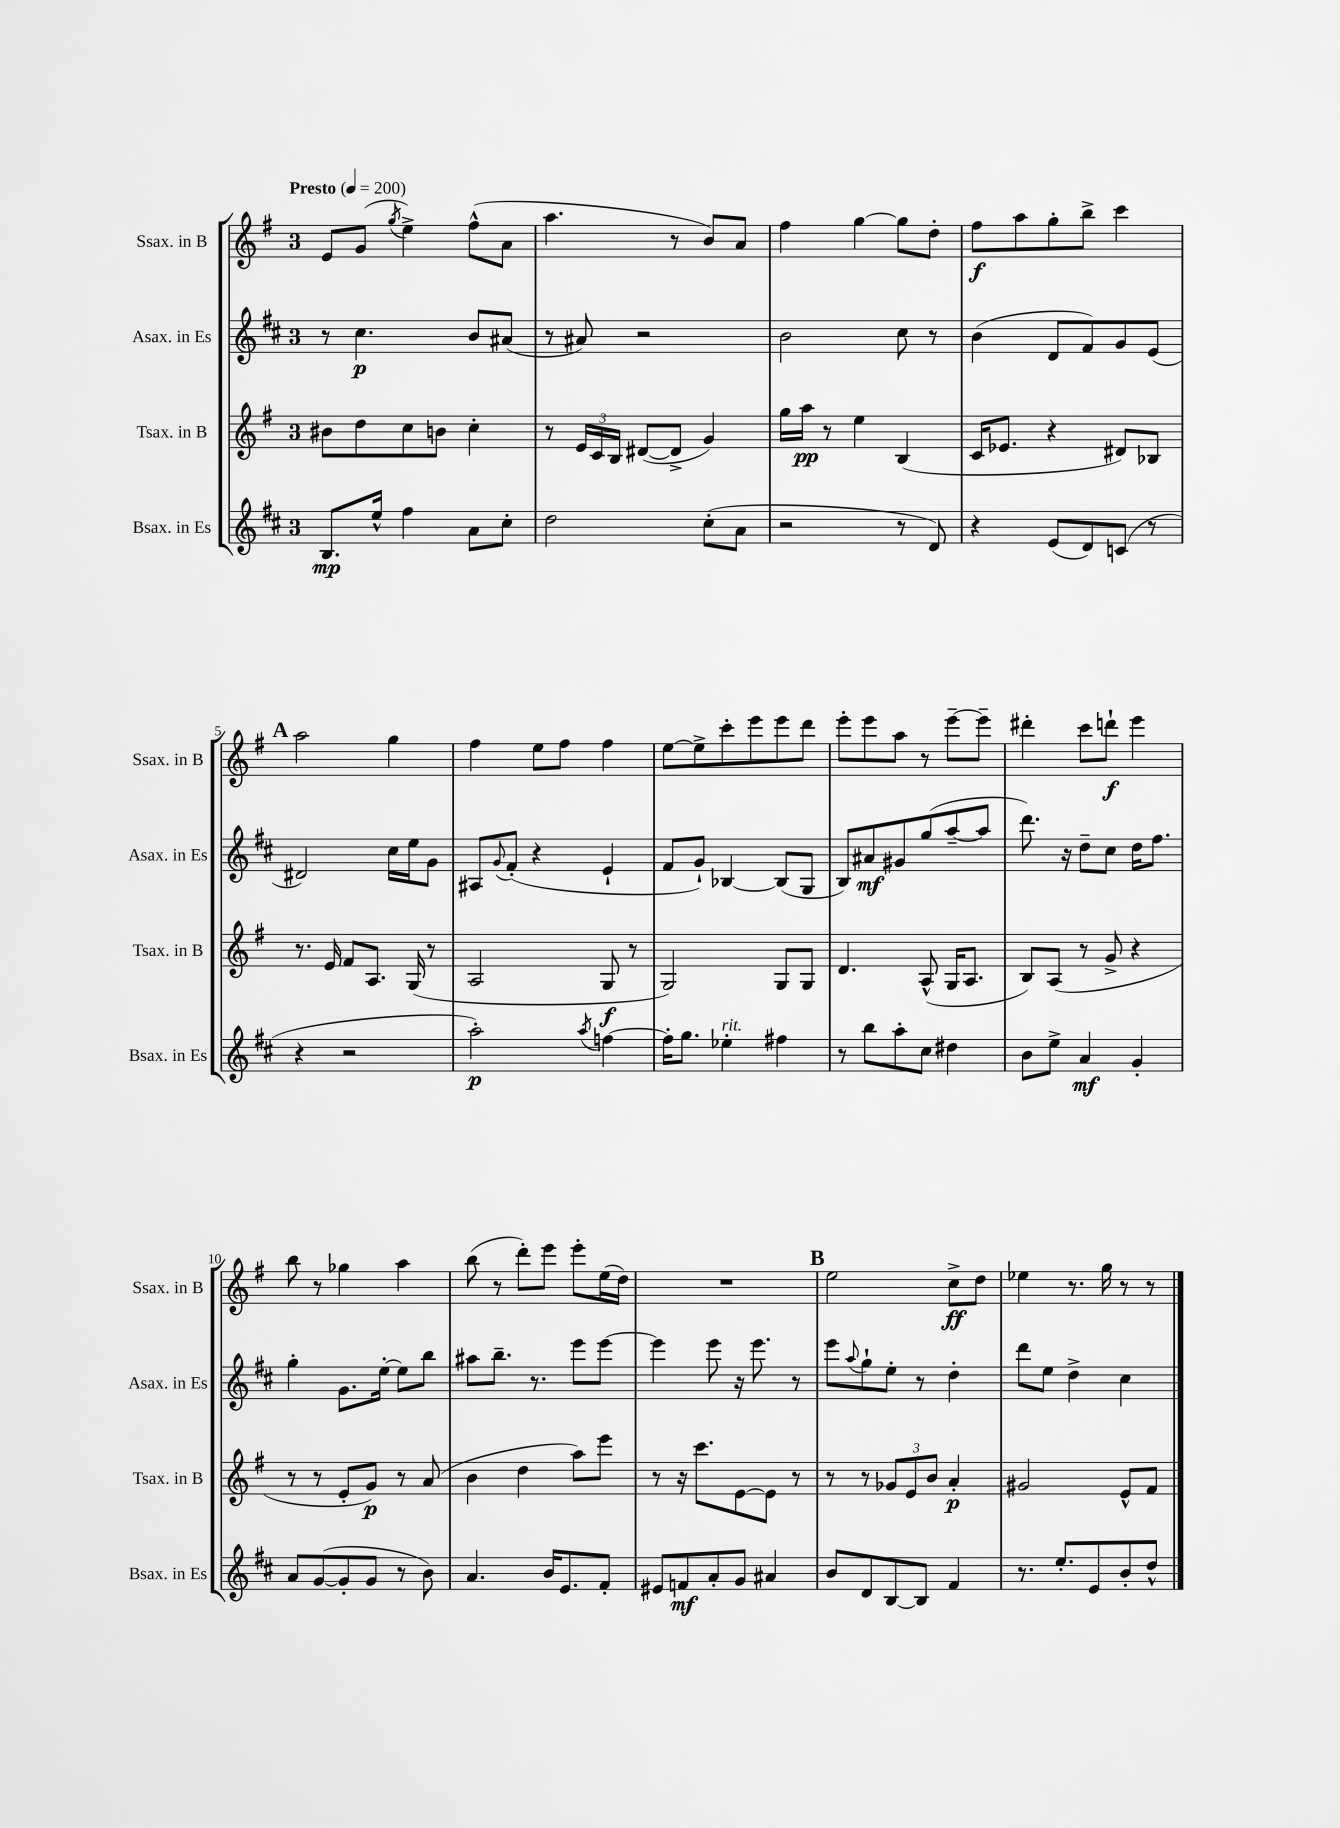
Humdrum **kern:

**kern	**dynam	**kern	**dynam	**kern	**dynam	**kern	**dynam
*part4	*part4	*part3	*part3	*part2	*part2	*part1	*part1
*staff4	*staff4	*staff3	*staff3	*staff2	*staff2	*staff1	*staff1
*I"Bsax. in Es	*	*I"Tsax. in B	*	*I"Asax. in Es	*	*I"Ssax. in B	*
*I'Bsax. in Es	*	*I'Tsax. in B	*	*I'Asax. in Es	*	*I'Ssax. in B	*
*clefG2	*	*clefG2	*	*clefG2	*	*clefG2	*
*k[f#c#]	*	*k[f#]	*	*k[f#c#]	*	*k[f#]	*
*M3/4	*	*M3/4	*	*M3/4	*	*M3/4	*
*MM200	*	*MM200	*	*MM200	*	*MM200	*
=1	=1	=1	=1	=1	=1	=1	=1
!	!	!	!	!	!	!LO:TX:a:B:t=Presto	!
8.B/L	mp	8b#X\L	.	8r	.	8e/L	.
.	.	8dd\	.	4.cc#\	p	(8g/J	.
16ee^^/Jk	.	.	.	.	.	.	.
.	.	.	.	.	.	8qgg/	.
4ff#\	.	8cc\	.	.	.	4ee^\)	.
.	.	8bn\J	.	.	.	.	.
8a\L	.	4cc'\	.	8b/L	.	(8ff#^^\L	.
8cc#'\J	.	.	.	(8a#X/J	.	8a\J	.
=2	=2	=2	=2	=2	=2	=2	=2
2dd\	.	8r	.	8r	.	4.aa\	.
.	.	24e/LL	.	8a#X/)	.	.	.
.	.	24c/	.	.	.	.	.
.	.	24B/JJ	.	.	.	.	.
.	.	([8d#X/L	.	2r	.	.	.
.	.	8d#^/J]	.	.	.	8r	.
(8cc#'\L	.	4g/)	.	.	.	8b/L)	.
8a\J	.	.	.	.	.	8a/J	.
=3	=3	=3	=3	=3	=3	=3	=3
2r	.	16gg\LL	.	2b\	.	4ff#\	.
.	.	16aa\JJ	pp	.	.	.	.
.	.	8r	.	.	.	.	.
.	.	4ee\	.	.	.	[4gg\	.
8r	.	(4B/	.	8cc#\	.	8gg\L]	.
8d/)	.	.	.	8r	.	8dd'\J	.
=4	=4	=4	=4	=4	=4	=4	=4
4r	.	16c/KL	.	(4b\	.	8ff#\L	f
.	.	8.e-X/J	.	.	.	.	.
.	.	.	.	.	.	8aa\	.
(8e/L	.	4r	.	8d/L	.	8gg'\	.
8d/)	.	.	.	8f#/)	.	8bb^\J	.
(8cn/J	.	8d#X/L)	.	8g/	.	4ccc\	.
8r	.	8B-X/J	.	(8e/J	.	.	.
!!LO:LB:g=z
!!LO:REH:place=s1:t=A
=5	=5	=5	=5	=5	=5	=5	=5
4r	.	8.r	.	2d#X/)	.	2aa\	.
.	.	16e/	.	.	.	.	.
2r	.	8f#/L	.	.	.	.	.
.	.	8.A/J	.	.	.	.	.
.	.	.	.	16cc#\LL	.	4gg\	.
.	.	(16G/	.	16ee\J	.	.	.
.	.	8r	.	8g\J	.	.	.
=6	=6	=6	=6	=6	=6	=6	=6
2aa'\)	p	2A/	.	8A#X/L	.	4ff#\	.
.	.	.	.	8qqg/	.	.	.
.	.	.	.	(8f#'/J	.	.	.
.	.	.	.	4r	.	8ee\L	.
.	.	.	.	.	.	8ff#\J	.
8qaa/	.	.	.	.	.	.	.
[4ffn\	.	8G/	f	4e`/	.	4ff#\	.
.	.	8r	.	.	.	.	.
=7	=7	=7	=7	=7	=7	=7	=7
16ff'\KL]	.	2G/)	.	8f#/L	.	[8ee\L	.
8.gg\J	.	.	.	.	.	.	.
.	.	.	.	8g`/J)	.	8ee^\]	.
!LO:TX:a:i:t=rit.	!	!	!	!	!	!	!
4ee-X'\	.	.	.	[4B-X/	.	8ccc'\	.
.	.	.	.	.	.	8eee\	.
4ff#X\	.	8G/L	.	(8B-/L]	.	8eee\	.
.	.	8G/J	.	8G/J	.	8ddd\J	.
=8	=8	=8	=8	=8	=8	=8	=8
8r	.	4.d/	.	8B/L)	.	8eee'\L	.
8bb\L	.	.	.	8a#X/	mf	8eee\	.
8aa'\	.	.	.	8g#X/	.	8aa\J	.
8cc#\J	.	(8A^^/	.	(8gg/	.	8r	.
4dd#X\	.	16G/KL	.	[8aa~/	.	[8eee~\L	.
.	.	8.A/J	.	.	.	.	.
.	.	.	.	8aa/J]	.	8eee~\J]	.
=9	=9	=9	=9	=9	=9	=9	=9
8b\L	.	8B/L)	.	8.ddd\)	.	4ddd#X'\	.
8ee^\J	.	(8A/J	.	.	.	.	.
.	.	.	.	16r	.	.	.
4a/	mf	8r	.	8dd~\L	.	8ccc\L	.
.	.	8g^/	.	8cc#\J	.	8dddn`\J	f
4g'/	.	4r	.	16dd\KL	.	4eee\	.
.	.	.	.	8.ff#\J	.	.	.
!!LO:LB:g=z
=10	=10	=10	=10	=10	=10	=10	=10
8a/L	.	8r	.	4gg'\	.	8bb\	.
([8g/	.	8r	.	.	.	8r	.
8g'/]	.	8e'/L	.	8.g\L	.	4gg-X\	.
8g/J	.	8g/J)	p	.	.	.	.
.	.	.	.	[16ee'\Jk	.	.	.
8r	.	8r	.	8ee\L]	.	4aa\	.
8b\)	.	(8a/	.	8bb\J	.	.	.
=11	=11	=11	=11	=11	=11	=11	=11
4.a/	.	4b\	.	8aa#X\L	.	(8bb\	.
.	.	.	.	8.bb~\J	.	8r	.
.	.	4dd\	.	.	.	8ddd'\L)	.
.	.	.	.	8.r	.	.	.
16b/KL	.	.	.	.	.	8eee\J	.
8.e/	.	.	.	.	.	.	.
.	.	8aa\L)	.	8eee\L	.	8eee'\L	.
8f#'/J	.	8eee\J	.	[8eee\J	.	(16ee\L	.
.	.	.	.	.	.	16dd\JJ)	.
=12	=12	=12	=12	=12	=12	=12	=12
8e#X/L	.	8r	.	4eee\]	.	2.r	.
8fn/	mf	16r	.	.	.	.	.
.	.	8.ccc\L	.	.	.	.	.
8a'/	.	.	.	8eee\	.	.	.
8g/J	.	[8e\	.	16r	.	.	.
.	.	.	.	8.eee\	.	.	.
4a#X/	.	8e\J]	.	.	.	.	.
.	.	8r	.	8r	.	.	.
!!LO:REH:place=s1:t=B
=13	=13	=13	=13	=13	=13	=13	=13
8b/L	.	8r	.	8eee\L	.	2ee\	.
.	.	.	.	8qqaa/	.	.	.
8d/	.	8r	.	8gg`\	.	.	.
[8B/	.	12g-X/L	.	8ee'\J	.	.	.
.	.	12e/	.	.	.	.	.
8B/J]	.	.	.	8r	.	.	.
.	.	12b/J	.	.	.	.	.
4f#/	.	4a'/	p	4dd'\	.	8cc^\L	ff
.	.	.	.	.	.	8dd\J	.
=14	=14	=14	=14	=14	=14	=14	=14
8.r	.	2g#X/	.	8ddd\L	.	4ee-X\	.
.	.	.	.	8ee\J	.	.	.
8.ee'/L	.	.	.	.	.	.	.
.	.	.	.	4dd^\	.	8.r	.
8e/	.	.	.	.	.	.	.
.	.	.	.	.	.	16gg\	.
8b'/	.	8e^^/L	.	4cc#\	.	8r	.
8dd^^/J	.	8f#/J	.	.	.	8r	.
==	==	==	==	==	==	==	==
*-	*-	*-	*-	*-	*-	*-	*-
